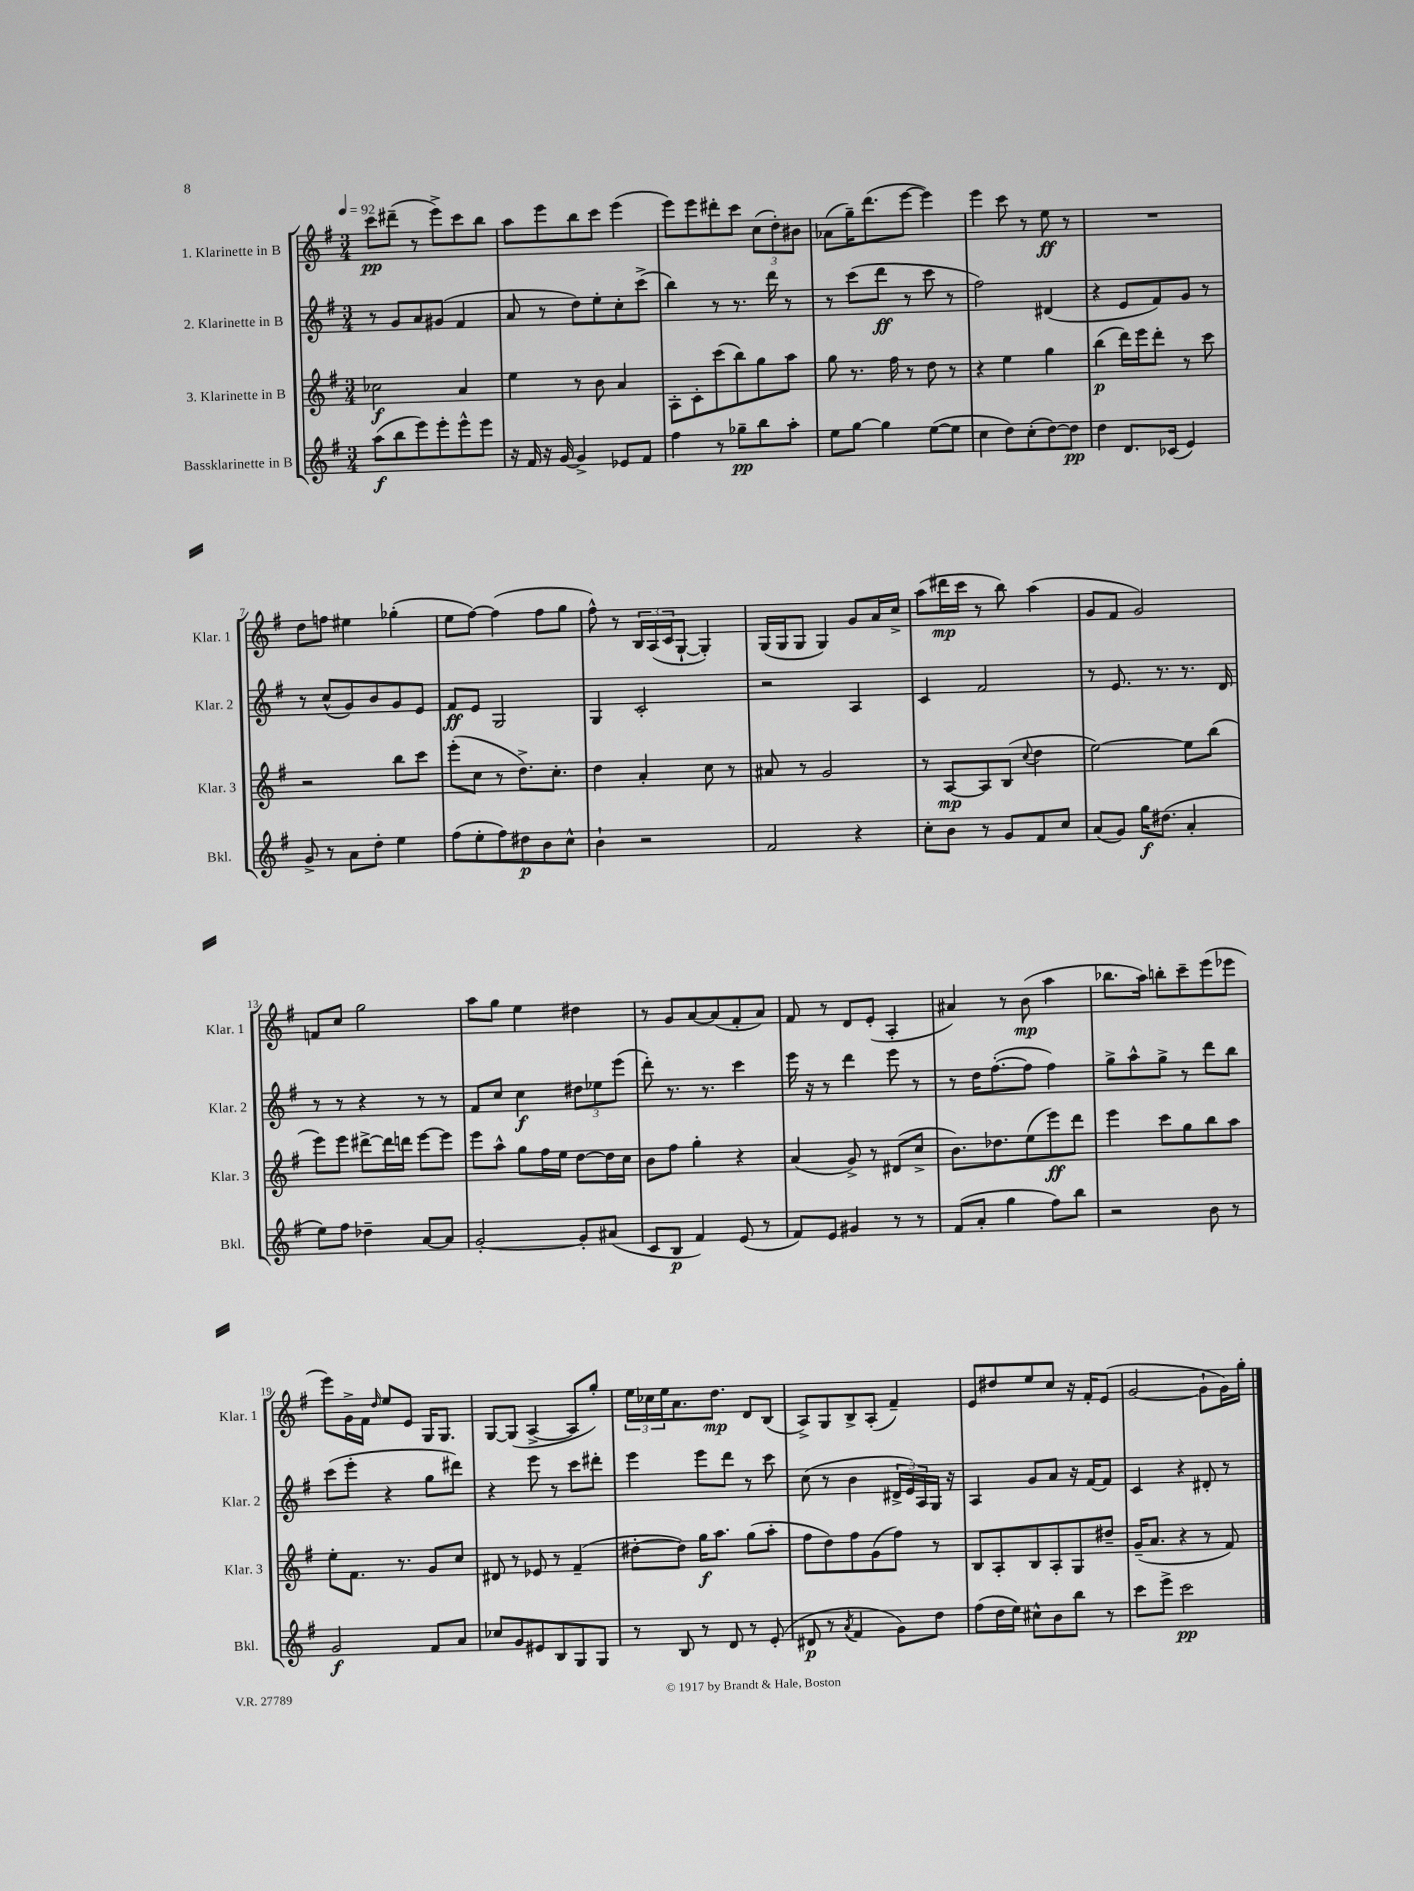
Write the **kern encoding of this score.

**kern	**dynam	**kern	**dynam	**kern	**dynam	**kern	**dynam
*part4	*part4	*part3	*part3	*part2	*part2	*part1	*part1
*staff4	*staff4	*staff3	*staff3	*staff2	*staff2	*staff1	*staff1
*I"Bassklarinette in B	*	*I"3. Klarinette in B	*	*I"2. Klarinette in B	*	*I"1. Klarinette in B	*
*I'Bkl.	*	*I'Klar. 3	*	*I'Klar. 2	*	*I'Klar. 1	*
*clefG2	*	*clefG2	*	*clefG2	*	*clefG2	*
*k[f#]	*	*k[f#]	*	*k[f#]	*	*k[f#]	*
*M3/4	*	*M3/4	*	*M3/4	*	*M3/4	*
*MM92	*	*MM92	*	*MM92	*	*MM92	*
=1	=1	=1	=1	=1	=1	=1	=1
(8aa\L	f	2cc-X\	f	8r	.	8ccc\L	pp
8bb\	.	.	.	8g/L	.	(8ddd#X~\J	.
8eee\)	.	.	.	8a/	.	8r	.
8eee'\	.	.	.	(8g#X/J	.	8eee^\L)	.
8eee^^\	.	4a/	.	4f#/	.	8ccc\	.
8eee\J	.	.	.	.	.	8bb\J	.
=2	=2	=2	=2	=2	=2	=2	=2
16r	.	4ee\	.	8a/	.	8aa\L	.
16f#/	.	.	.	.	.	.	.
16r	.	.	.	8r	.	8eee\	.
[16g/	.	.	.	.	.	.	.
4g^/]	.	8r	.	8dd\L)	.	8bb\	.
.	.	8b\	.	8ee'\	.	8ccc\J	.
8e-X/L	.	4a/	.	8cc'\	.	(4eee\	.
8f#/J	.	.	.	(8ccc^\J	.	.	.
=3	=3	=3	=3	=3	=3	=3	=3
4ff#\	.	8A'\L	.	4bb\)	.	8eee\L)	.
.	.	8c'\	.	.	.	8eee\	.
8r	.	(8ccc\	.	8r	.	8ddd#X'\	.
8gg-X~\L	pp	8bb\)	.	8.r	.	8ccc\J	.
8bb\	.	8gg\	.	.	.	(12cc\L	.
.	.	.	.	16ddd\	.	.	.
.	.	.	.	.	.	12dd'\)	.
8aa'\J	.	8aa\J	.	8r	.	.	.
.	.	.	.	.	.	12b#X\J	.
=4	=4	=4	=4	=4	=4	=4	=4
8ee\L	.	8gg\	.	8r	.	(8a-X\L	.
[8gg\J	.	8.r	.	(8ccc\L	.	16gg~\K)	.
.	.	.	.	.	.	(8.ddd\	.
4gg\]	.	.	.	8ddd\J	ff	.	.
.	.	16ff#\	.	.	.	.	.
.	.	8r	.	8r	.	[8eee\J	.
([8ee\L	.	8dd\	.	8ccc\	.	4eee\])	.
8ee\J]	.	8r	.	8r	.	.	.
=5	=5	=5	=5	=5	=5	=5	=5
4cc\	.	4r	.	2ff#\)	.	4eee\	.
8dd\L)	.	4ee\	.	.	.	8ccc\	.
(8cc'\	.	.	.	.	.	8r	.
[8dd\)	.	4gg\	.	(4d#X/	.	8ee\	ff
8dd\J]	pp	.	.	.	.	8r	.
=6	=6	=6	=6	=6	=6	=6	=6
4dd\	.	(4bb\	p	4r	.	2.r	.
8.d/L	.	16ddd\LL)	.	8e/L	.	.	.
.	.	16eee\J	.	.	.	.	.
.	.	8ddd'\J	.	8f#/)	.	.	.
(16c-X/Jk	.	.	.	.	.	.	.
4e/)	.	8r	.	8g/J	.	.	.
.	.	8ccc\	.	8r	.	.	.
!!LO:LB:g=z
=7	=7	=7	=7	=7	=7	=7	=7
8g^/	.	2r	.	8r	.	8dd\L	.
8r	.	.	.	(8cc^^/L	.	8ffn\J	.
8a\L	.	.	.	8g/)	.	4ee#X\	.
8dd'\J	.	.	.	8b/	.	.	.
4ee\	.	8bb\L	.	8g/	.	(4gg-X'\	.
.	.	8ccc\J	.	8e/J	.	.	.
=8	=8	=8	=8	=8	=8	=8	=8
(8ff#\L	.	(8eee'\L	.	8f#/L	ff	8ee\L	.
8ee'\	.	8cc\J	.	8e/J	.	[8ff#\J)	.
8ff#\)	.	8r	.	2G/	.	(4ff#\]	.
8dd#X\	p	8.dd^\L)	.	.	.	.	.
8b\	.	.	.	.	.	8ff#\L	.
.	.	8.cc'\J	.	.	.	.	.
8cc^^\J	.	.	.	.	.	8gg\J	.
=9	=9	=9	=9	=9	=9	=9	=9
4b`\	.	4dd\	.	4G/	.	8ff#^^\)	.
.	.	.	.	.	.	8r	.
2r	.	4a'/	.	2c'/	.	24B/LL	.
.	.	.	.	.	.	(24A/	.
.	.	.	.	.	.	24c/J	.
.	.	.	.	.	.	[8G`/J	.
.	.	8cc\	.	.	.	4G'/])	.
.	.	8r	.	.	.	.	.
=10	=10	=10	=10	=10	=10	=10	=10
2f#/	.	8a#X/	.	2r	.	(16G/LL	.
.	.	.	.	.	.	16G/J	.
.	.	8r	.	.	.	8G/J	.
.	.	2g/	.	.	.	4G/)	.
4r	.	.	.	4A/	.	8g/L	.
.	.	.	.	.	.	16a/L	.
.	.	.	.	.	.	16cc^/JJ	.
=11	=11	=11	=11	=11	=11	=11	=11
8cc'\L	.	8r	.	4c/	.	(8aa\L	.
8b\J	.	[8A/L	mp	.	.	16ddd#X\L	mp
.	.	.	.	.	.	16ccc\JJ	.
8r	.	8A/]	.	2f#/	.	8r	.
8g/L	.	(8B/J	.	.	.	8bb\)	.
.	.	8qqcc/	.	.	.	.	.
8f#/	.	4dd\	.	.	.	(4aa\	.
8cc/J	.	.	.	.	.	.	.
=12	=12	=12	=12	=12	=12	=12	=12
(8a/L	.	[2ee\)	.	8r	.	8g/L	.
8g/J)	.	.	.	8.e/	.	8f#/J	.
16gg\KL	f	.	.	.	.	2g/)	.
(8.dd#X\J	.	.	.	8.r	.	.	.
4a'/	.	8ee\L]	.	8.r	.	.	.
.	.	(8bb\J	.	.	.	.	.
.	.	.	.	16d/	.	.	.
!!LO:LB:g=z
=13	=13	=13	=13	=13	=13	=13	=13
8ee\L)	.	8eee\L)	.	8r	.	8fn/L	.
8ff#\J	.	8eee\J	.	8r	.	8cc/J	.
4dd-X~\	.	[8ddd#X^\L	.	4r	.	2gg\	.
.	.	16ddd#\L]	.	.	.	.	.
.	.	16dddn\JJ	.	.	.	.	.
[8a/L	.	[8eee\L	.	8r	.	.	.
8a/J]	.	8eee\J]	.	8r	.	.	.
=14	=14	=14	=14	=14	=14	=14	=14
[2g'/	.	8eee\L	.	8f#/L	.	8aa\L	.
.	.	8aa^^\J	.	8cc/J	.	8gg\J	.
.	.	8gg\L	.	4cc\	f	4ee\	.
.	.	16ff#\L	.	.	.	.	.
.	.	16ee\JJ	.	.	.	.	.
8g'/L]	.	[8dd\L	.	12dd#X\L	.	4dd#X\	.
.	.	.	.	12ee-X\	.	.	.
(8a#X/J	.	16dd\L]	.	.	.	.	.
.	.	.	.	(12eee\J	.	.	.
.	.	16cc\JJ	.	.	.	.	.
=15	=15	=15	=15	=15	=15	=15	=15
8c/L	.	8b\L	.	8ddd'\)	.	8r	.
8B/J	p	8ff#\J	.	8.r	.	8g/L	.
4f#/)	.	4gg'\	.	.	.	[8a/	.
.	.	.	.	8.r	.	.	.
.	.	.	.	.	.	(8a/]	.
(8e/	.	4r	.	4ccc\	.	8f#'/	.
8r	.	.	.	.	.	8a/J)	.
=16	=16	=16	=16	=16	=16	=16	=16
8f#/L)	.	(4a/	.	16eee\	.	8f#/	.
.	.	.	.	16r	.	.	.
8e/J	.	.	.	8r	.	8r	.
4g#X/	.	8g^/)	.	4ddd\	.	8d/L	.
.	.	8r	.	.	.	(8e'/J	.
8r	.	(8d#X/L	.	8eee\	.	4A'/	.
8r	.	8cc^/J	.	8r	.	.	.
=17	=17	=17	=17	=17	=17	=17	=17
(8f#/L	.	8.b\L)	.	8r	.	4a#X/)	.
8a'/J	.	.	.	16dd\KL	.	.	.
.	.	8.dd-X\	.	([8.ff#'\	.	.	.
4gg\	.	.	.	.	.	8r	.
.	.	(8ee\	.	8ff#\J]	.	(8b\	mp
8ff#\L)	.	8eee\)	ff	4ff#\)	.	4aa\	.
8bb\J	.	8ddd\J	.	.	.	.	.
=18	=18	=18	=18	=18	=18	=18	=18
2r	.	4eee\	.	8gg^\L	.	8.bb-X\L	.
.	.	.	.	8aa^^\	.	.	.
.	.	.	.	.	.	16aa\Jk)	.
.	.	8ccc\L	.	8gg^\J	.	8bbn'\L	.
.	.	8gg\	.	8r	.	8ccc~\	.
8b\	.	8bb\	.	8ddd\L	.	(8eee\	.
8r	.	8aa\J	.	8bb\J	.	8eee-X\J	.
!!LO:LB:g=z
=19	=19	=19	=19	=19	=19	=19	=19
2g/	f	8ee'\L	.	(8ccc\L	.	8eee\L)	.
.	.	8.f#\J	.	8eee'\J	.	16g^\L	.
.	.	.	.	.	.	16f#\JJ	.
.	.	.	.	.	.	16qqdd/	.
.	.	.	.	4r	.	8ee/L	.
.	.	8.r	.	.	.	.	.
.	.	.	.	.	.	8e/J	.
8f#/L	.	8g/L	.	8gg\L	.	16G/KL	.
.	.	.	.	.	.	8.G/J	.
8a/J	.	8cc/J	.	8ddd#X\J)	.	.	.
=20	=20	=20	=20	=20	=20	=20	=20
8cc-X/L	.	8d#X/	.	4r	.	[8G/L	.
8g/	.	8r	.	.	.	(8G/J]	.
8e#X/	.	8e-X/	.	8eee\	.	[4A^/	.
8B/	.	8r	.	8r	.	.	.
8G/	.	(4f#~/	.	8ccc\L	.	8A/L]	.
8G/J	.	.	.	8ddd#X'\J	.	8gg'/J)	.
=21	=21	=21	=21	=21	=21	=21	=21
8r	.	[8dd#X'\L	.	4eee\	.	24ee\LL	.
.	.	.	.	.	.	24cc-X\	.
.	.	.	.	.	.	24ee\J	.
8B/	.	8dd#\J])	.	.	.	8.a\	.
8r	.	16gg\KL	f	8eee\L	.	.	.
.	.	8.aa\J	.	.	.	8.dd\J	mp
8d/	.	.	.	8ddd\J	.	.	.
8r	.	(8gg\L	.	8r	.	8d/L	.
(8e'/	.	8aa'\J	.	8ccc\	.	(8B/J	.
=22	=22	=22	=22	=22	=22	=22	=22
8d#X/	p	8ff#\L	.	(8cc\	.	8A^/L)	.
8r	.	8dd\)	.	8r	.	8G/	.
8qa/	.	.	.	.	.	.	.
4f#/	.	8ff#\	.	4b\	.	8B^/	.
.	.	(8g\	.	.	.	(8A'/J	.
8g\L)	.	8ff#\J)	.	24d#X^/LL	.	4f#~/)	.
.	.	.	.	24e/)	.	.	.
.	.	.	.	24A/	.	.	.
8dd\J	.	8r	.	16G/JJ	.	.	.
.	.	.	.	16r	.	.	.
=23	=23	=23	=23	=23	=23	=23	=23
(8ff#\L	.	8B/L	.	4A/	.	8e/L	.
16dd\L	.	8A'/	.	.	.	8dd#X/	.
16ee\JJ)	.	.	.	.	.	.	.
8cc#X^^\L	.	8B/	.	8g/L	.	8ee/	.
8b\	.	8A'/	.	8a/J	.	8cc/J	.
8bb\J	.	8G/	.	16r	.	16r	.
.	.	.	.	[16f#/KL	.	16f#'/KL	.
8r	.	8dd#X~/J	.	8f#/J]	.	(8e/J	.
=24	=24	=24	=24	=24	=24	=24	=24
8ccc\L	.	(16g~/KL	.	4c/	.	[2g/	.
.	.	8.a/J	.	.	.	.	.
8eee^\J	.	.	.	.	.	.	.
2ccc\	pp	4r	.	4r	.	.	.
.	.	8r	.	8d#X'/	.	8g`\L]	.
.	.	8f#/)	.	8r	.	16g\L)	.
.	.	.	.	.	.	16gg'\JJ	.
==	==	==	==	==	==	==	==
*-	*-	*-	*-	*-	*-	*-	*-
